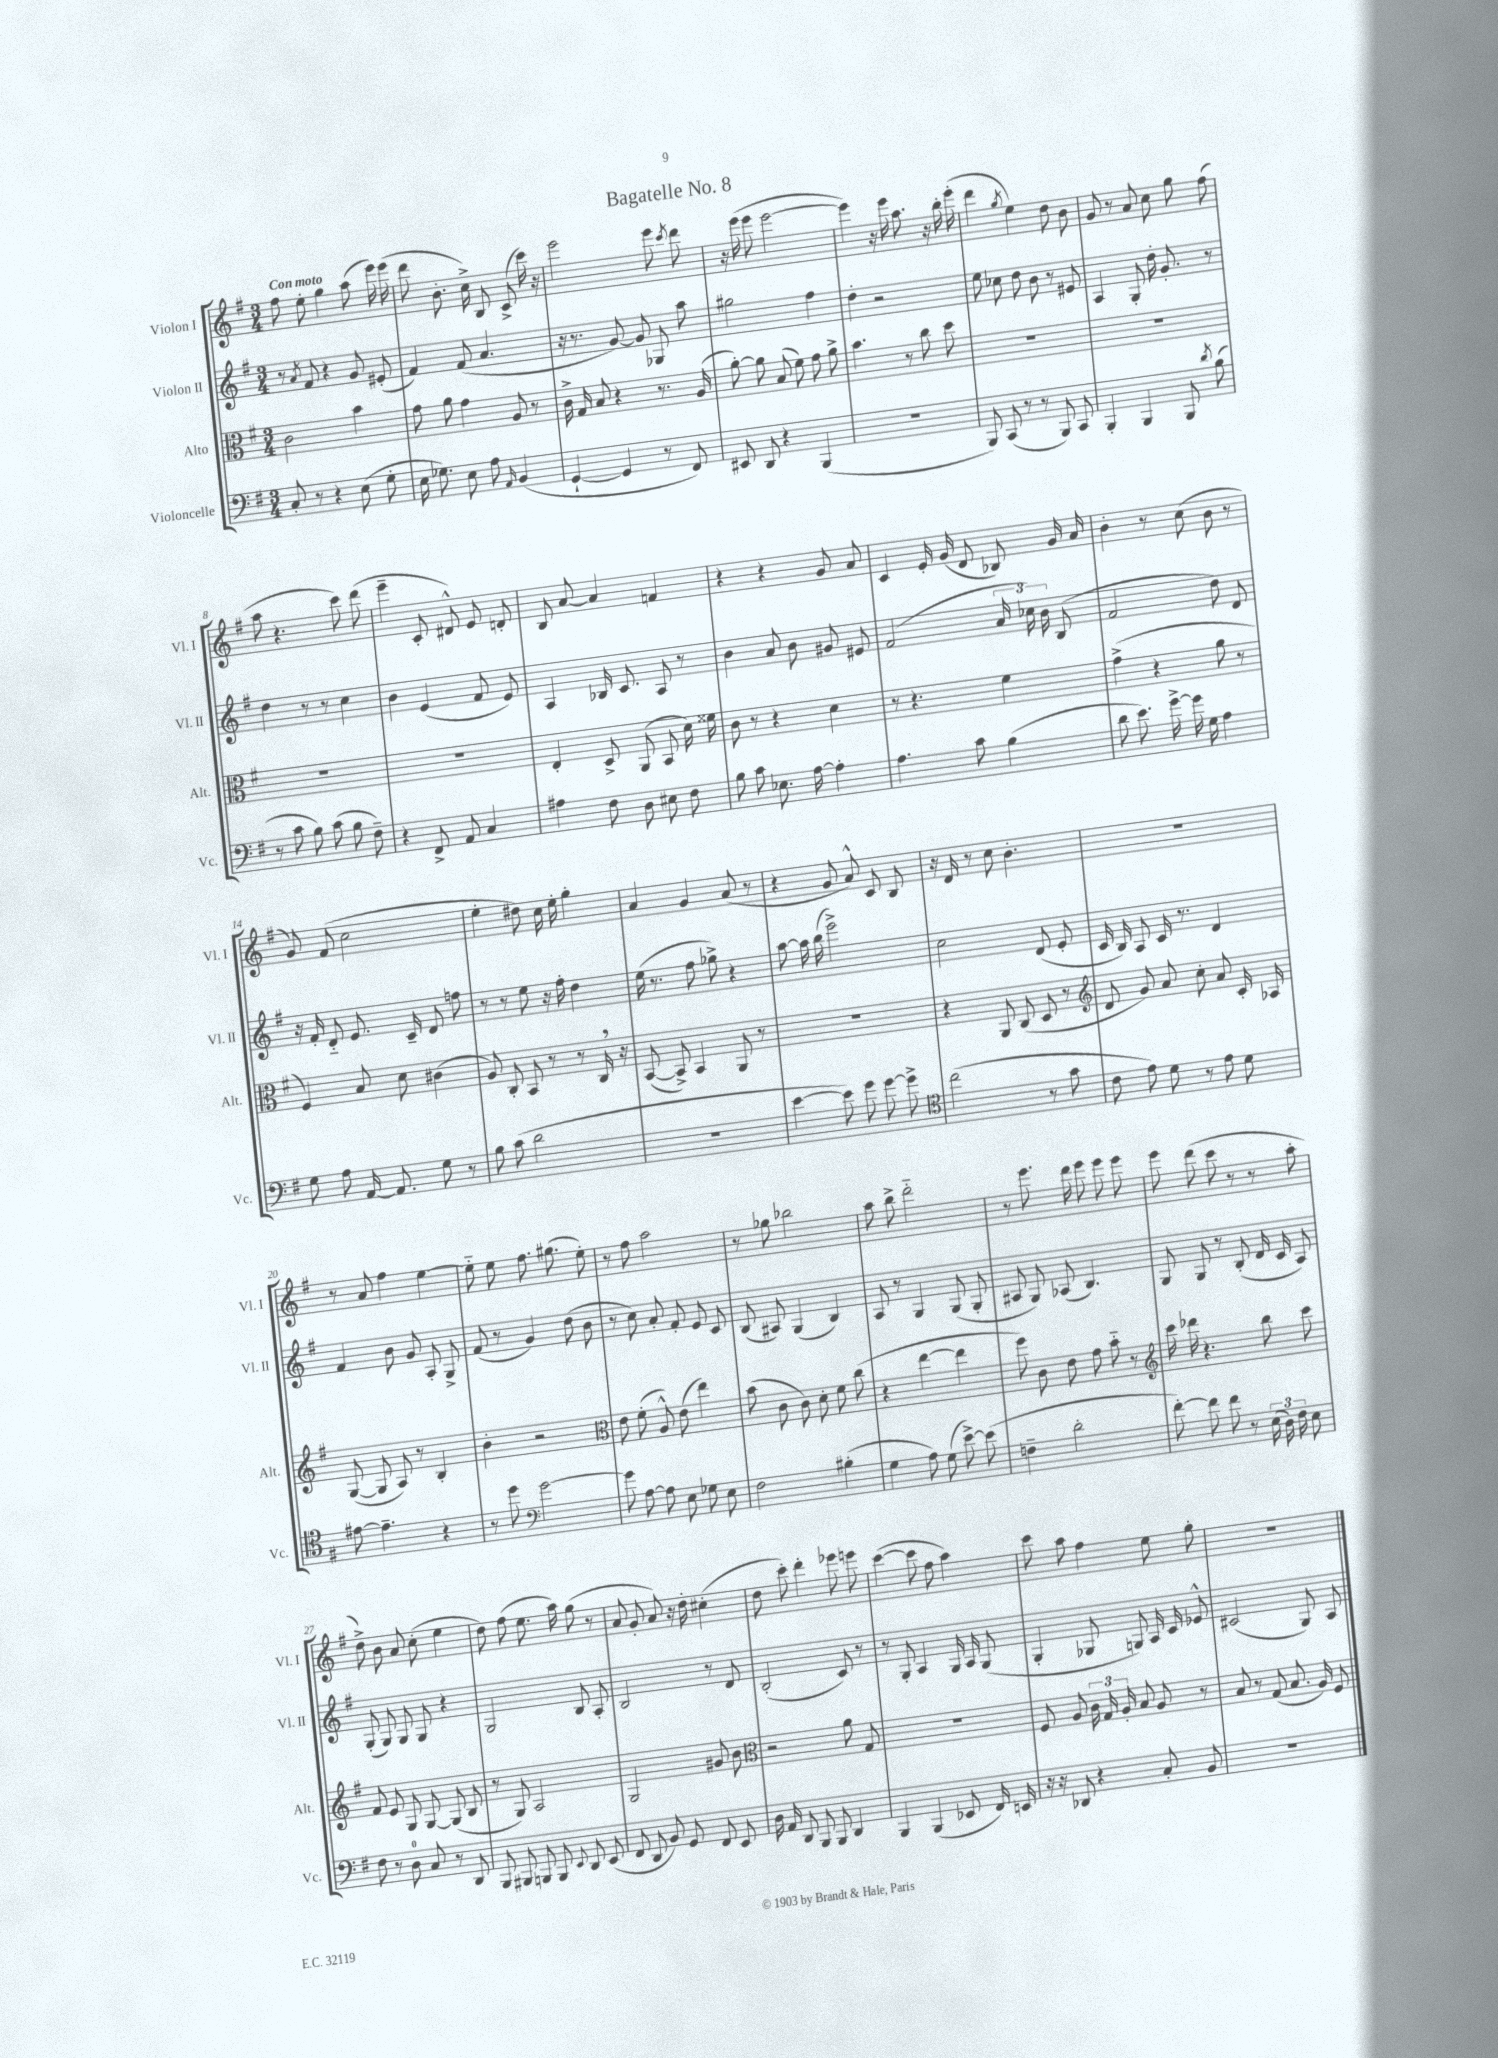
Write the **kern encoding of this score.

**kern	**kern	**kern	**kern
*part4	*part3	*part2	*part1
*staff4	*staff3	*staff2	*staff1
*I"Violoncelle	*I"Alto	*I"Violon II	*I"Violon I
*I'Vc.	*I'Alt.	*I'Vl. II	*I'Vl. I
*clefF4	*clefC3	*clefG2	*clefG2
*k[f#]	*k[f#]	*k[f#]	*k[f#]
*M3/4	*M3/4	*M3/4	*M3/4
=1	=1	=1	=1
!	!	!	!LO:TX:a:B:t=Con moto
8C'/	2c\	8r	8ff#\
.	.	8qa/	.
8r	.	8f#/	8ee'\
4r	.	4r	4gg\
(8E\	4b\	8g/	(8aa\
8G'\	.	(8e#X'/	16eee\)
.	.	.	(16eee\
=2	=2	=2	=2
16E\	8g\	4f#/)	8ddd\
8.G-X\)	.	.	.
.	8a\	.	8.b'\
8E\	4g\	(8f#/	.
.	.	.	16cc^\)
8A\	.	4.a/	8B/
16qqAA/	.	.	.
(4BB/	8A/	.	(8c^/
.	8r	.	16ccc\)
.	.	.	16r
=3	=3	=3	=3
[4GG`/	16c^\	16r	2eee\
.	16G/	8.r	.
.	8B/	.	.
4GG/]	4r	[8g/)	.
.	.	8g/]	.
8r	8.r	8G-X/	8eee\
.	.	.	8qccc/
8FF#/)	.	8aa\	8ddd\
.	(16A/	.	.
=4	=4	=4	=4
8EE#X/	[8a'\)	2gg#X\	16r
.	.	.	(16eee\
8DD/	8a\]	.	8eee\
4r	(8B/	.	[2eee\
.	8f#\)	.	.
(4BBB/	8g\	4ff#\	.
.	8a^\	.	.
=5	=5	=5	=5
2.r	4.b\	4dd'\	4eee\])
.	.	2r	16r
.	.	.	16eee\
.	8r	.	8.aa\
.	8cc\	.	.
.	.	.	16r
.	8dd\	.	16bb'\
.	.	.	(16eee'\
=6	=6	=6	=6
8BBB/)	2.r	8ee\	4ddd\
(8CC/	.	8cc-X\	.
.	.	.	8qgg/
8r	.	8dd\	4ee\)
8r	.	8b\	.
8BBB/)	.	8r	8dd\
8CC/	.	8e#X/	8b\
=7	=7	=7	=7
4BBB'/	2.r	4A/	8g/
.	.	.	8r
4BBB/	.	8G'/	8a/
.	.	16dd'\	8cc\
.	.	8.g'/	.
8BBB/	.	.	8gg\
8qd/	.	.	.
(8B\	.	8r	(8ff#\
!!LO:LB:g=z
=8	=8	=8	=8
8r	2.r	4dd\	8aa\
8c\	.	.	4.r
8B\)	.	8r	.
(8c\	.	8r	.
8B\	.	4cc\	8ccc\)
8F#~\)	.	.	(8ddd\
=9	=9	=9	=9
4r	2.r	4b\	4eee~\
8FF#^/	.	(4e/	8c'/
8AA/	.	.	8d#X^^/)
4C/	.	8f#/	8e/
.	.	8e/)	8dn'/
=10	=10	=10	=10
4A#X\	4E'/	4A/	8B/
.	.	.	[8a/
8F#\	8D^/	16B-X/	4a/]
.	.	8.c/	.
8D\	(8AA/	.	.
8E#X\	8BB/	8A/	4fn/
8F#\	16d\)	8r	.
.	16f##X\	.	.
=11	=11	=11	=11
8B\	8c\	4b\	4r
8c\	8r	.	.
8.E-X\	4r	8a/	4r
.	.	8b\	.
[16A\	.	.	.
4A'\]	4d\	8g#X/	8g/
.	.	8e#X/	8a/
=12	=12	=12	=12
4.A\	8r	(2f#/	4c/
.	4.r	.	.
.	.	.	16e'/
.	.	.	(16g/
8c\	.	.	8d/
(4B\	4f#\	24a/	8B-X/)
.	.	24cc-X\)	.
.	.	24b\	.
.	.	(8B/	16g/
.	.	.	16a/
=13	=13	=13	=13
8d\	(4g^\	2f#/	4b'\
8.e\)	.	.	.
.	4r	.	8r
[16g^\	.	.	.
16g\]	.	.	(8cc\
16G\	.	.	.
4A\	8a\	8dd\)	8b\
.	8r	8d/	8r
!!LO:LB:g=z
=14	=14	=14	=14
8G\	4F#/)	16r	8g/)
.	.	16f#'/	.
8A\	.	8d/	(8f#/
[16AA/	8B/	8.e/	2cc\
8.AA/]	.	.	.
.	8d\	.	.
.	.	16c~/	.
8G\	(4c#X\	8d/	.
8r	.	8ffn\	.
=15	=15	=15	=15
8B\	8A/)	8r	4ee'\
(8c\	8C'/	8r	.
2d\	8BB/	8ee\	8dd#X\)
.	8r	16r	16cc\
.	.	16ff#'\	16ee'\
.	8r	4dd\	4gg'\
.	16C,/	.	.
.	16r	.	.
=16	=16	=16	=16
2.r	([8BB/	(16ee\	4a/
.	.	8.r	.
.	8BB^/])	.	.
.	4BB/	8ff#\	4g/
.	.	8gg-X^\)	.
.	8AA/	4r	(8a/
.	8r	.	8r
=17	=17	=17	=17
[4e\	2.r	[8aa\	4r
.	.	16aa\]	.
.	.	(16bb\	.
8e\])	.	2eee^\)	8g/
8g\	.	.	8a^^/)
[8g\	.	.	8c/
8g^\]	.	.	8B/
=18	=18	=18	=18
*clefC4	*	*	*
(2cc\	4r	2cc\	16r
.	.	.	16d/
.	.	.	8r
.	8AA/	.	8cc\
.	(8C/	.	4.b'\
8r	8D/	(8d/	.
8g\	8r	8e'/	.
=19	=19	=19	=19
*	*clefG2	*	*
8c\	8d/	16c/	2.r
.	.	16B/)	.
8e\)	8g/)	8A/	.
8d\	8a/	16c/	.
.	.	8.r	.
8r	8cc'\	.	.
8e\	8a/	4d/	.
8d\	16c'/	.	.
.	16A-X/	.	.
!!LO:LB:g=z
=20	=20	=20	=20
[8e#X\	([8G/	4f#/	8r
4.e#~\]	8G/]	.	8a/
.	8A/)	8b\	4ff#\
.	8r	8g/	.
4r	4B'/	8A'/	[4ee\
.	.	8G^/	.
=21	=21	=21	=21
8r	4b'\	(8f#/	8ee\]
8dd\	.	8r	8ee\
*clefF4	*	*	*
[2g\	2r	4g/)	8.ff#\
.	.	.	(8.gg#X\
.	.	(8dd\	.
.	.	8b\	8ee'\)
=22	=22	=22	=22
*	*clefC3	*	*
8g\]	8e\	8r	8r
[8A\	(8f#'\	8cc\)	8ff#\
8A\]	8A^^/)	8a'/	2aa\
8E\	(8e\	8f#'/	.
8G-X\	4ee\)	8e/	.
8E\	.	8c/	.
=23	=23	=23	=23
2F#\	(8b\	(8B/	8r
.	8c\	8A#X/)	8gg-X\
.	8c\)	(4G/	2bb-X\
.	8d'\	.	.
(4B#X'\	8f#\	4B/)	.
.	(8cc\	.	.
=24	=24	=24	=24
4G\	4r	8A/	8aa\
.	.	8r	8bb^\
8A\)	[4ee\	4G/	2ddd\
(8G\	.	.	.
[8e^\)	4ee\]	(8G/	.
(8e\]	.	8G'/	.
=25	=25	=25	=25
4Fn~\	8ff#\)	8A#X/	8r
.	8c\	8G/)	8.eee\
2d'\	8e\	(8A-X/	.
.	.	.	16ddd\
.	8g\	4.B/)	8eee\
.	8b\	.	8eee\
.	8r	.	8eee\
=26	=26	=26	=26
*	*clefG2	*	*
[8f#'\)	16ccc\	8G/	8eee\
.	16ddd-X\	.	.
8f#\]	4.r	8G/	(8ddd\
8f#\	.	8r	8ccc\
8r	.	(8B'/	8r
(24E\	8bb\	16d/	8r
24D\)	.	.	.
.	.	16c/	.
24F#\	.	.	.
8E\	8ccc\	8A/)	8aa'\
!!LO:LB:g=z
=27	=27	=27	=27
8F#\	8f#/	(8G'/	8dd^\)
8r	8e/	8G/)	8b\
8D\	8G/	8G/	8a/
8C/	[8G/	8G/	(8cc'\
8r	(8G/]	4r	4ee\
8DD/	8B/	.	.
=28	=28	=28	=28
8BBB/	8r	2G/	8dd\)
8BBB#X/	8G/)	.	(8ff#\
8BBBn/	2A/	.	8.ee\
8BBB/	.	.	.
.	.	.	16aa\)
8qqEE/	.	.	.
8DD/	.	8B/	(8gg\
(8EE/	.	8A'/	8r
=29	=29	=29	=29
8FF#/	2G/	2B/	8a/
8DD/	.	.	8g'/
8BB/)	.	.	8a/)
8GG/	.	.	16r
.	.	.	16dd'\
8FF#/	8g#X/	8r	(4cc#X'\
8EE/	8b\	8d/	.
=30	=30	=30	=30
*	*clefC3	*	*
16D\	2r	(2B'/	8dd\
16AA/	.	.	.
8DD/	.	.	8ccc'\)
8BBB/	.	.	4ddd'\
8BBB/	.	.	.
4DD/	8a\	8c/)	8eee-X\
.	8G/	8r	8eeen\
=31	=31	=31	=31
4BBB/	2.r	8r	([4ccc\
.	.	8G'/	.
(4BBB/	.	4A/	8ccc\]
.	.	.	8ff#\
8EE-X/	.	16G/	4aa\)
.	.	16A/	.
16FF#/)	.	(8G/	.
16EEn/	.	.	.
=32	=32	=32	=32
16r	8F#/	4G'/	8ccc\
16r	.	.	.
8DD-X/	8A/	.	8aa\
4r	24c\	8G-X/	4ff#\
.	24G/	.	.
.	24A'/	.	.
.	8B/	8Gn/)	.
8C'/	8A/	16A/	8ee\
.	.	16c/	.
8BB/	8r	8e-X^^/	8gg'\
=33	=33	=33	=33
2.r	8B/	(2c#X/	2.r
.	8r	.	.
.	(8G/	.	.
.	8.B/	.	.
.	.	8G/)	.
.	16A/)	.	.
.	8F#/	8A/	.
==	==	==	==
*-	*-	*-	*-
